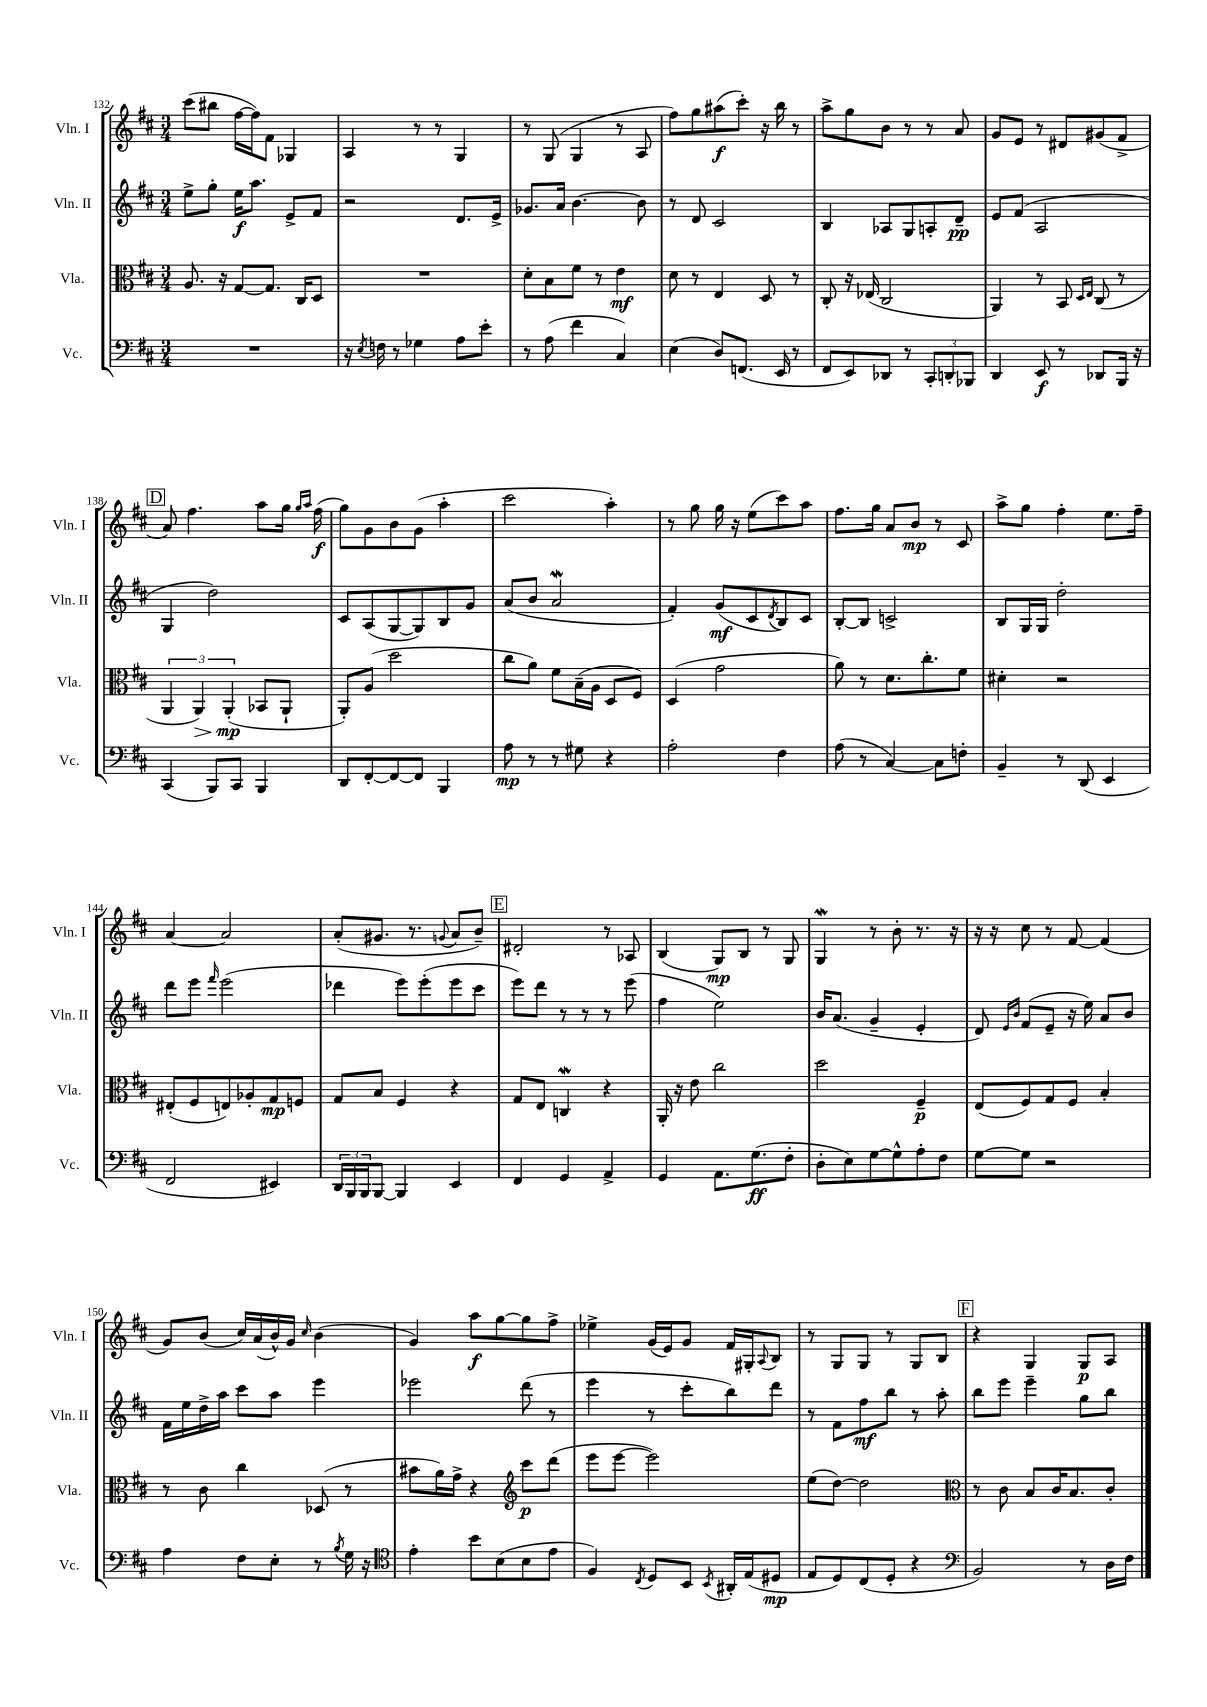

**kern	**dynam	**kern	**dynam	**kern	**dynam	**kern	**dynam
*part4	*part4	*part3	*part3	*part2	*part2	*part1	*part1
*staff4	*staff4	*staff3	*staff3	*staff2	*staff2	*staff1	*staff1
*I"Vc.	*	*I"Vla.	*	*I"Vln. II	*	*I"Vln. I	*
*I'Vc.	*	*I'Vla.	*	*I'Vln. II	*	*I'Vln. I	*
*clefF4	*	*clefC3	*	*clefG2	*	*clefG2	*
*k[f#c#]	*	*k[f#c#]	*	*k[f#c#]	*	*k[f#c#]	*
*M3/4	*	*M3/4	*	*M3/4	*	*M3/4	*
=132	=132	=132	=132	=132	=132	=132	=132
2.r	.	8.A/	.	8ee^\L	.	(8ccc#\L	.
.	.	.	.	8gg'\J	.	8bb#X\J	.
.	.	16r	.	.	.	.	.
.	.	[8G/L	.	16ee\KL	f	[16ff#\LL	.
.	.	.	.	8.aa\J	.	16ff#\J])	.
.	.	8.G/J]	.	.	.	8f#\J	.
.	.	.	.	8e^/L	.	4G-X/	.
.	.	16C#/KL	.	.	.	.	.
.	.	8D/J	.	8f#/J	.	.	.
=133	=133	=133	=133	=133	=133	=133	=133
16r	.	2.r	.	2r	.	4A/	.
8qE/	.	.	.	.	.	.	.
16Fn\	.	.	.	.	.	.	.
8r	.	.	.	.	.	.	.
4G-X\	.	.	.	.	.	8r	.
.	.	.	.	.	.	8r	.
8A\L	.	.	.	8.d/L	.	4G/	.
8e'\J	.	.	.	.	.	.	.
.	.	.	.	16e^/Jk	.	.	.
=134	=134	=134	=134	=134	=134	=134	=134
8r	.	8d'\L	.	8.g-X/L	.	8r	.
(8A\	.	8B\	.	.	.	(8G/	.
.	.	.	.	16a/Jk	.	.	.
4f#\	.	8f#\J	.	[4.b\	.	4G/	.
.	.	8r	.	.	.	.	.
4C#/)	.	4e\	mf	.	.	8r	.
.	.	.	.	8b\]	.	8A/	.
=135	=135	=135	=135	=135	=135	=135	=135
(4E\	.	8d\	.	8r	.	8ff#\L)	.
.	.	8r	.	8d/	.	8gg\	.
8D/L)	.	4E/	.	2c#/	.	(8aa#X\	f
(8.FFn/J	.	.	.	.	.	8ccc#'\J)	.
.	.	8D/	.	.	.	16r	.
16EE/	.	.	.	.	.	16bb\	.
8r	.	8r	.	.	.	8r	.
=136	=136	=136	=136	=136	=136	=136	=136
8FF#/L	.	8C#'/	.	4B/	.	8aa^\L	.
8EE/)	.	16r	.	.	.	8gg\	.
.	.	(16E-X/	.	.	.	.	.
8DD-X/J	.	2C#/	.	8A-X/L	.	8b\J	.
8r	.	.	.	8G/	.	8r	.
12CC#'/L	.	.	.	8An'/	.	8r	.
12DDn'/	.	.	.	.	.	.	.
.	.	.	.	8d~/J	pp	8a/	.
12BBB-X/J	.	.	.	.	.	.	.
=137	=137	=137	=137	=137	=137	=137	=137
4DD/	.	4AA/)	.	8e/L	.	8g/L	.
.	.	.	.	(8f#/J	.	8e/J	.
8EE/	f	8r	.	2A/	.	8r	.
8r	.	8BB/	.	.	.	8d#X/L	.
.	.	16qqD/LL	.	.	.	.	.
.	.	16qqE/JJ	.	.	.	.	.
8DD-X/L	.	(8C#/	.	.	.	(8g#X/	.
16BBB/Jk	.	8r	.	.	.	8f#^/J	.
16r	.	.	.	.	.	.	.
!!LO:LB:g=z
!!LO:REH:place=s1:t=D
=138	=138	=138	=138	=138	=138	=138	=138
(4CC#/	.	6AA/	.	4G/	.	8a/)	.
.	.	.	.	.	.	4.ff#\	.
!	!	!	!LO:HP:b	!	!	!	!
.	.	6AA/)	>	.	.	.	.
8BBB/L)	.	.	.	2dd\)	.	.	.
.	.	(6AA'/	mp	.	.	.	.
8CC#/J	.	.	.	.	.	.	.
4BBB/	.	8BB-X/L	]	.	.	8aa\L	.
.	.	8AA`/J	.	.	.	16gg\Jk	.
.	.	.	.	.	.	16qqgg/LL	.
.	.	.	.	.	.	16qqaa/JJ	.
.	.	.	.	.	.	(16ff#\	f
=139	=139	=139	=139	=139	=139	=139	=139
8DD/L	.	8AA'/L)	.	8c#/L	.	8gg\L)	.
[8FF#'/	.	(8A/J	.	(8A/	.	8g\	.
8FF#/_	.	2dd\	.	[8G/	.	8b\	.
8FF#/J]	.	.	.	8G/])	.	(8g\J	.
4BBB/	.	.	.	8B/	.	4aa'\	.
.	.	.	.	8g/J	.	.	.
=140	=140	=140	=140	=140	=140	=140	=140
8A\	mp	8cc#\L	.	(8a/L	.	2ccc#\	.
8r	.	8a\J)	.	8b/J	.	.	.
8r	.	8f#\L	.	2aW/	.	.	.
8G#X\	.	(16B~\L	.	.	.	.	.
.	.	16A\JJ	.	.	.	.	.
4r	.	8D/L	.	.	.	4aa'\)	.
.	.	8F#/J)	.	.	.	.	.
=141	=141	=141	=141	=141	=141	=141	=141
2A'\	.	(4D/	.	4f#'/)	.	8r	.
.	.	.	.	.	.	8gg\	.
.	.	2g\	.	(8g/L	mf	16gg\	.
.	.	.	.	.	.	16r	.
.	.	.	.	8c#/	.	(8ee\L	.
.	.	.	.	8qd/	.	.	.
4F#\	.	.	.	8B/)	.	8ccc#\)	.
.	.	.	.	8c#/J	.	8aa\J	.
=142	=142	=142	=142	=142	=142	=142	=142
(8A\	.	8a\)	.	[8B'/L	.	8.ff#\L	.
8r	.	8r	.	8B/J]	.	.	.
.	.	.	.	.	.	16gg\Jk	.
[4C#/)	.	8.d\L	.	2cn^/	.	8a/L	.
.	.	.	.	.	.	8b/J	mp
.	.	8.cc#'\	.	.	.	.	.
8C#\L]	.	.	.	.	.	8r	.
8Fn'\J	.	8f#\J	.	.	.	8c#/	.
=143	=143	=143	=143	=143	=143	=143	=143
4BB~/	.	4d#X'\	.	8B/L	.	8aa^\L	.
.	.	.	.	16G/L	.	8gg\J	.
.	.	.	.	16G/JJ	.	.	.
8r	.	2r	.	2dd'\	.	4ff#'\	.
(8DD/	.	.	.	.	.	.	.
4EE/	.	.	.	.	.	8.ee\L	.
.	.	.	.	.	.	16ff#~\Jk	.
!!LO:LB:g=z
=144	=144	=144	=144	=144	=144	=144	=144
2FF#/	.	(8E#X'/L	.	8ddd\L	.	[4a/	.
.	.	8F#/	.	8eee\J	.	.	.
.	.	.	.	16qqfff#/	.	.	.
.	.	8En/)	.	(2eee\	.	2a/]	.
.	.	8A-X'/	.	.	.	.	.
4EE#X/)	.	8G/	mp	.	.	.	.
.	.	8Fn/J	.	.	.	.	.
=145	=145	=145	=145	=145	=145	=145	=145
24DD/LL	.	8G/L	.	4ddd-X\	.	(8a'/L	.
24BBB/	.	.	.	.	.	.	.
24BBB/J	.	.	.	.	.	.	.
[8BBB/J	.	8B/J	.	.	.	8.g#X/J	.
4BBB/]	.	4F#/	.	8eee\L)	.	.	.
.	.	.	.	.	.	8.r	.
.	.	.	.	(8eee'\	.	.	.
.	.	.	.	.	.	8qqgn/	.
4EE/	.	4r	.	8eee\	.	8a/L	.
.	.	.	.	8ccc#\J	.	8b~/J)	.
!!LO:REH:place=s1:t=E
=146	=146	=146	=146	=146	=146	=146	=146
4FF#/	.	8G/L	.	8eee\L)	.	2d#X'/	.
.	.	8E/J	.	8ddd\J	.	.	.
4GG/	.	4Cnw/	.	8r	.	.	.
.	.	.	.	8r	.	.	.
4AA^/	.	4r	.	8r	.	8r	.
.	.	.	.	(8eee\	.	8A-X/	.
=147	=147	=147	=147	=147	=147	=147	=147
4GG/	.	16AA'/	.	4ff#\	.	(4B/	.
.	.	16r	.	.	.	.	.
.	.	8e\	.	.	.	.	.
8.AA\L	.	2cc#\	.	2ee\)	.	8G/L)	mp
.	.	.	.	.	.	8B/J	.
(8.G\	ff	.	.	.	.	.	.
.	.	.	.	.	.	8r	.
8F#'\J	.	.	.	.	.	8G/	.
=148	=148	=148	=148	=148	=148	=148	=148
8D'\L	.	2dd\	.	16b/KL	.	4Gw/	.
.	.	.	.	(8.a/J	.	.	.
8E\)	.	.	.	.	.	.	.
[8G\	.	.	.	4g~/	.	8r	.
8G^^\]	.	.	.	.	.	8b'\	.
8A'\	.	4F#~/	p	4e'/	.	8.r	.
8F#\J	.	.	.	.	.	.	.
.	.	.	.	.	.	16r	.
=149	=149	=149	=149	=149	=149	=149	=149
[8G\L	.	(8E/L	.	8d/)	.	16r	.
.	.	.	.	.	.	16r	.
.	.	.	.	16qqe/LL	.	.	.
.	.	.	.	16qqb/JJ	.	.	.
8G\J]	.	8F#/)	.	(8f#/L	.	8cc#\	.
2r	.	8G/	.	8e~/J	.	8r	.
.	.	8F#/J	.	16r	.	[8f#/	.
.	.	.	.	16ee\)	.	.	.
.	.	4B'/	.	8a/L	.	(4f#/]	.
.	.	.	.	8b/J	.	.	.
!!LO:LB:g=z
=150	=150	=150	=150	=150	=150	=150	=150
4A\	.	8r	.	16f#\LL	.	8g/L)	.
.	.	.	.	16ee\	.	.	.
.	.	8c#\	.	16dd^\	.	(8b/J	.
.	.	.	.	16aa\JJ	.	.	.
8F#\L	.	4cc#\	.	8ccc#\L	.	16cc#/LL)	.
.	.	.	.	.	.	(16a/	.
8E'\J	.	.	.	8aa\J	.	16b^^/)	.
.	.	.	.	.	.	16g/JJ	.
.	.	.	.	.	.	16qqcc#/	.
8r	.	(8D-X/	.	4eee\	.	(4b\	.
8qB/	.	.	.	.	.	.	.
16G\	.	8r	.	.	.	.	.
16r	.	.	.	.	.	.	.
=151	=151	=151	=151	=151	=151	=151	=151
*clefC4	*	*	*	*	*	*	*
4e'\	.	8b#X\L	.	2eee-X\	.	4g/)	.
.	.	16a\L)	.	.	.	.	.
.	.	16g^\JJ	.	.	.	.	.
8b\L	.	4r	.	.	.	8aa\L	f
(8B\	.	.	.	.	.	[8gg\	.
*	*	*clefG2	*	*	*	*	*
8B\	.	8ccc#\L	p	(8ddd\	.	8gg\]	.
8e\J	.	(8ddd\J	.	8r	.	8ff#^\J	.
=152	=152	=152	=152	=152	=152	=152	=152
4F#/)	.	8eee\L	.	4eee\	.	4ee-X^\	.
.	.	[8eee\J	.	.	.	.	.
8qC#/	.	.	.	.	.	.	.
8D/L	.	2eee\])	.	8r	.	(16g/LL	.
.	.	.	.	.	.	16e/J)	.
8BB/J	.	.	.	8ccc#'\L	.	8g/J	.
8qBB/	.	.	.	.	.	.	.
16AA#X'/LL	.	.	.	8bb\)	.	16f#/LL	.
(16E/J	.	.	.	.	.	16G#X'/J	.
.	.	.	.	.	.	8qqA/	.
8D#X/J	mp	.	.	8ddd\J	.	8B/J	.
=153	=153	=153	=153	=153	=153	=153	=153
8E/L	.	(8ee\L	.	8r	.	8r	.
8D/)	.	[8dd\J)	.	8f#\L	.	8G/L	.
(8C#/	.	2dd\]	.	8ff#\	mf	8G/J	.
8D'/J	.	.	.	8bb\J	.	8r	.
4r	.	.	.	8r	.	8G/L	.
.	.	.	.	8aa'\	.	8B/J	.
!!LO:REH:place=s1:t=F
=154	=154	=154	=154	=154	=154	=154	=154
*clefF4	*	*clefC3	*	*	*	*	*
2BB/)	.	8r	.	8bb\L	.	4r	.
.	.	8c#\	.	8eee\J	.	.	.
.	.	8B/L	.	4eee~\	.	4G/	.
.	.	16c#/K	.	.	.	.	.
.	.	8.B/	.	.	.	.	.
8r	.	.	.	8gg\L	.	8G/L	p
16D\LL	.	8c#'/J	.	8bb\J	.	8A/J	.
16F#\JJ	.	.	.	.	.	.	.
==	==	==	==	==	==	==	==
*-	*-	*-	*-	*-	*-	*-	*-
